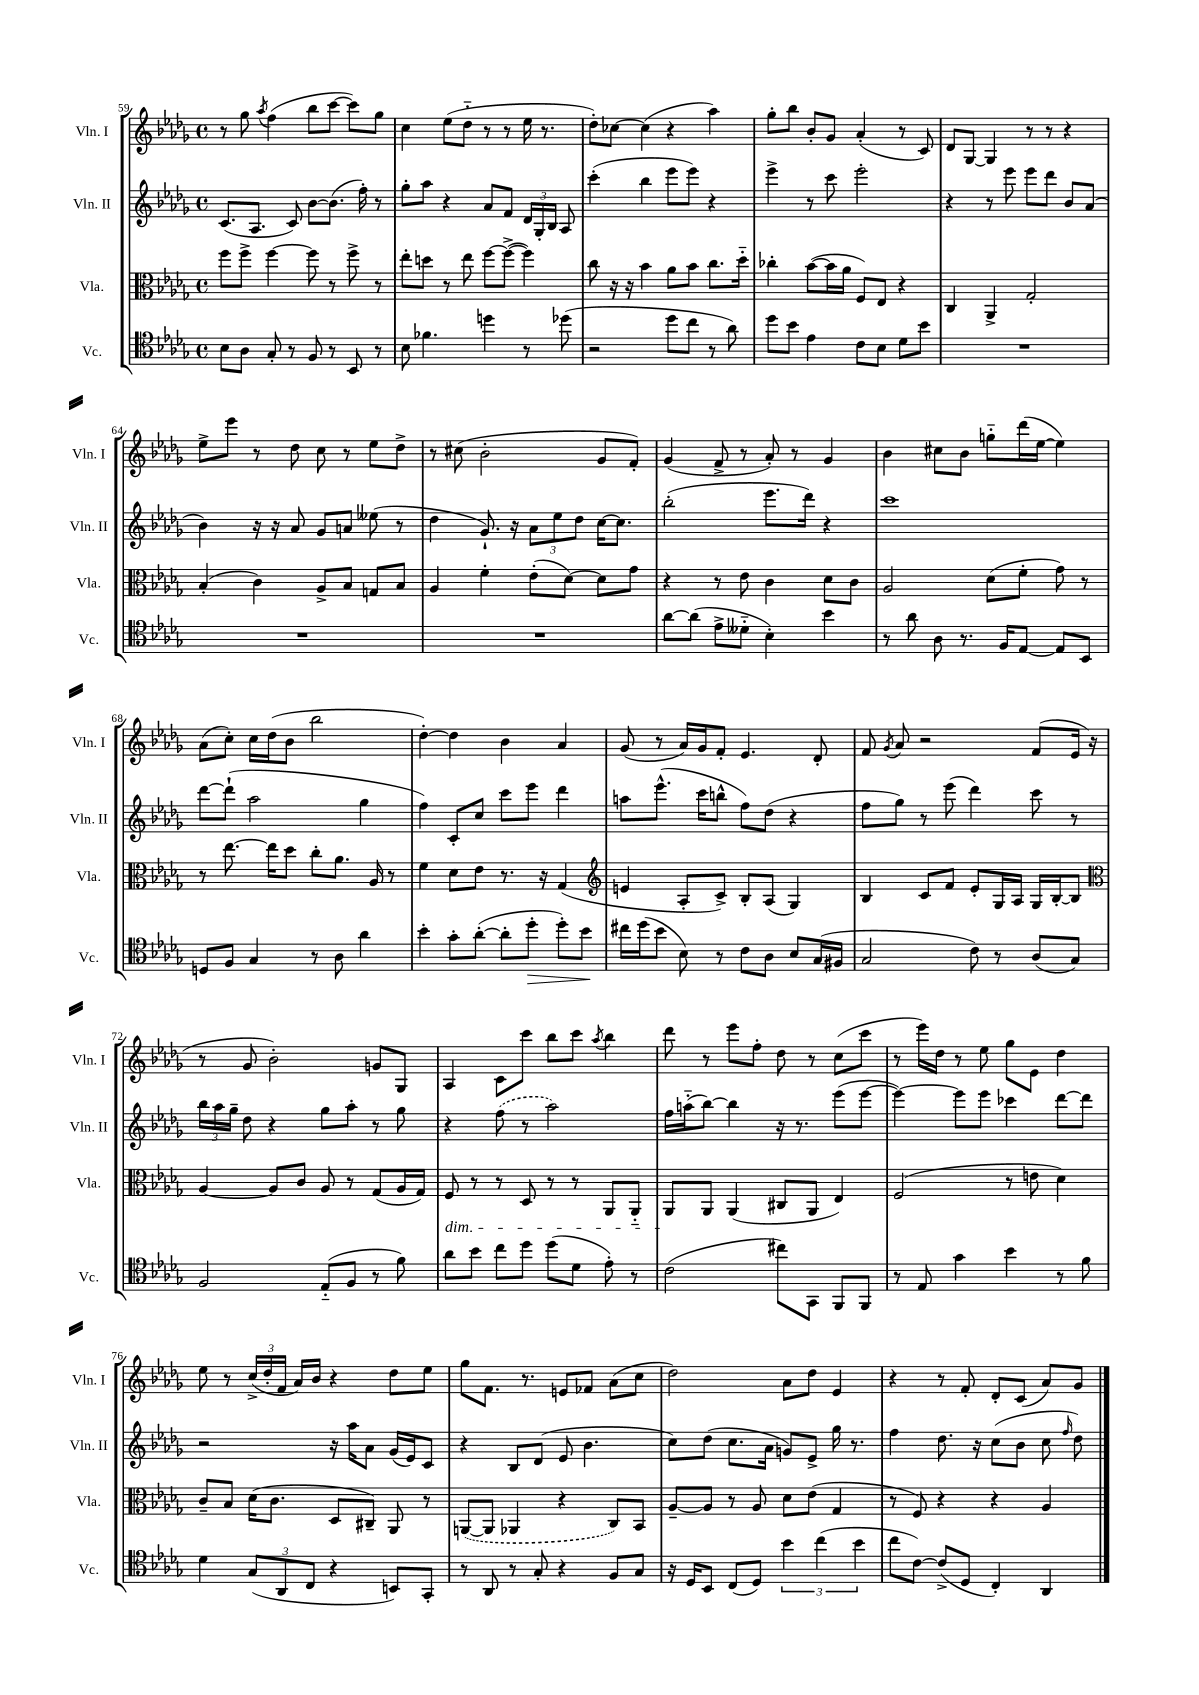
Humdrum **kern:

**kern	**dynam	**kern	**kern	**kern
*part4	*part4	*part3	*part2	*part1
*staff4	*staff4	*staff3	*staff2	*staff1
*I"Vc.	*	*I"Vla.	*I"Vln. II	*I"Vln. I
*I'Vc.	*	*I'Vla.	*I'Vln. II	*I'Vln. I
*clefC4	*	*clefC3	*clefG2	*clefG2
*k[b-e-a-d-g-]	*	*k[b-e-a-d-g-]	*k[b-e-a-d-g-]	*k[b-e-a-d-g-]
*M4/4	*	*M4/4	*M4/4	*M4/4
*met(c)	*	*met(c)	*met(c)	*met(c)
=59	=59	=59	=59	=59
8B-\L	.	8ff\L	(8.c/L	8r
8A-\J	.	8ff^\J	.	8gg-\
.	.	.	8.A-/J	.
.	.	.	.	8qaa-/
8G-'/	.	[4ff\	.	(4ff\
8r	.	.	8c/)	.
8F/	.	8ff\]	[8b-\L	8bb-\L
8r	.	8r	(8.b-\J]	[8ccc\J
8BB-/	.	8ff^\	.	8ccc\L])
.	.	.	16ff'\)	.
8r	.	8r	8r	8gg-\J
=60	=60	=60	=60	=60
8B-\	.	8ee-'\L	8gg-'\L	4cc\
4.f-X\	.	8ddn\J	8aa-\J	.
.	.	8r	4r	(8ee-\L
.	.	8ee-\	.	8dd-\J
4ddn\	.	[8ff\L	8a-/L	8r
.	.	(8ff^\J_	8f/J	8r
8r	.	4ff\])	24d-/LL	16ee-\
.	.	.	24G-'/	.
.	.	.	.	8.r
.	.	.	24B-/JJ	.
(8dd-X\	.	.	8A-/	.
=61	=61	=61	=61	=61
2r	.	8cc\	(4ccc'\	8dd-'\L)
.	.	16r	.	[8cc-X\J
.	.	16r	.	.
.	.	4b-\	4bb-\	(4cc-\]
8dd-\L	.	8a-\L	8eee-\L	4r
8cc\J	.	8b-\J	8eee-\J)	.
8r	.	8.cc\L	4r	4aa-\)
8a-\)	.	.	.	.
.	.	16dd-\Jk	.	.
=62	=62	=62	=62	=62
8dd-\L	.	4cc-X'\	4eee-^\	8gg-'\L
8b-\J	.	.	.	8bb-\J
4e-\	.	([8b-\L	8r	8b-'/L
.	.	16b-\L]	8ccc\	8g-/J
.	.	16a-\JJ	.	.
8c\L	.	8F/L)	2eee-'\	(4a-'/
8B-\J	.	8E-/J	.	.
8d-\L	.	4r	.	8r
8b-\J	.	.	.	8c/)
=63	=63	=63	=63	=63
1r	.	4C/	4r	8d-/L
.	.	.	.	[8G-/J
.	.	4AA-^/	8r	4G-/]
.	.	.	8eee-\	.
.	.	2G-'/	8eee-\L	8r
.	.	.	8ddd-\J	8r
.	.	.	8b-/L	4r
.	.	.	(8a-/J	.
!!LO:LB:g=z
=64	=64	=64	=64	=64
1r	.	(4B-'/	4b-\)	8ee-^\L
.	.	.	.	8eee-\J
.	.	4c\)	16r	8r
.	.	.	16r	.
.	.	.	8a-/	8dd-\
.	.	8A-^/L	8g-/L	8cc\
.	.	8B-/J	8an/J	8r
.	.	8Gn/L	(8ee--X\	8ee-\L
.	.	8B-/J	8r	8dd-^\J
=65	=65	=65	=65	=65
1r	.	4A-/	4dd-\	8r
.	.	.	.	(8cc#X\
.	.	4f'\	8.g-`/)	2b-'\
.	.	.	16r	.
.	.	(8e-'\L	12a-\L	.
.	.	.	12ee-\	.
.	.	[8d-\J)	.	.
.	.	.	12dd-\J	.
.	.	8d-\L]	[16cc\KL	8g-/L
.	.	.	8.cc\J]	.
.	.	8g-\J	.	8f'/J)
=66	=66	=66	=66	=66
[8a-\L	.	4r	(2bb-'\	(4g-/
(8a-\J]	.	.	.	.
8e-^\L	.	8r	.	8f^/
8d--X\J	.	8e-\	.	8r
4B-'\)	.	4c\	8.eee-\L	8a-'/)
.	.	.	.	8r
.	.	.	16ddd-\Jk)	.
4b-\	.	8d-\L	4r	4g-/
.	.	8c\J	.	.
=67	=67	=67	=67	=67
8r	.	2A-/	1ccc	4b-\
8a-\	.	.	.	.
8A-\	.	.	.	8cc#X\L
8.r	.	.	.	8b-\J
.	.	(8d-\L	.	8ggn\L
16F/KL	.	.	.	.
[8E-/J	.	8f'\J	.	(16ddd-\L
.	.	.	.	[16ee-\JJ
8E-/L]	.	8g-\)	.	4ee-\])
8BB-/J	.	8r	.	.
!!LO:LB:g=z
=68	=68	=68	=68	=68
8Dn/L	.	8r	[8ddd-\L	(8a-\L
8F/J	.	[8.ee-\	(8ddd-`\J]	8cc'\J)
4G-/	.	.	2aa-\	16cc\LL
.	.	16ee-\KL]	.	(16dd-\J
.	.	8dd-\J	.	8b-\J
8r	.	8cc'\L	.	2bb-\
8A-\	.	8.a-\J	.	.
4a-\	.	.	4gg-\	.
.	.	16A-/	.	.
.	.	8r	.	.
=69	=69	=69	=69	=69
4b-'\	.	4f\	4ff\)	[4dd-'\)
8g-'\L	.	8d-\L	8c'/L	4dd-\]
([8a-'\J	.	8e-\J	8cc/J	.
8a-'\L]	.	8.r	8ccc\L	4b-\
!	!LO:HP:b	!	!	!
8dd-'\J	>	.	8eee-\J	.
.	.	16r	.	.
8dd-'\L)	.	(4G-/	4ddd-\	4a-/
8b-\J	.	.	.	.
.	]	.	.	.
=70	=70	=70	=70	=70
*	*	*clefG2	*	*
16cc#X\LL	.	4en/	8aan\L	(8g-/
(16dd-\J	.	.	.	.
8b-\J	.	.	(8.eee-^^\J	8r
8B-\)	.	8A-'/L	.	16a-/LL)
.	.	.	16ccc\KL	16g-/J
8r	.	8c^/J)	8bbn^^\J	8f'/J
8c\L	.	8B-'/L	8ff\L)	4.e-/
8A-\J	.	(8A-/J	(8dd-\J	.
8B-/L	.	4G-/)	4r	.
(16G-/L	.	.	.	8d-'/
16F#X/JJ	.	.	.	.
=71	=71	=71	=71	=71
2G-/	.	4B-/	8ff\L	8f/
.	.	.	.	8qg-/
.	.	.	8gg-\J)	8a-/
.	.	8c/L	8r	2r
.	.	8f/J	(8eee-\	.
8c\)	.	8e-'/L	4ddd-\)	.
8r	.	16G-/L	.	.
.	.	16A-/JJ	.	.
(8A-/L	.	16G-/LL	8ccc\	(8f/L
.	.	[16B-'/J	.	.
8G-/J)	.	8B-/J]	8r	16e-/Jk
.	.	.	.	16r
!!LO:LB:g=z
=72	=72	=72	=72	=72
*	*	*clefC3	*	*
2F/	.	[4A-/	24bb-\LL	8r
.	.	.	24aa-\	.
.	.	.	24gg-~\JJ	.
.	.	.	8dd-\	8g-/
.	.	8A-/L]	4r	2b-'\)
.	.	8c/J	.	.
(8E-/L	.	8A-/	8gg-\L	.
8F/J	.	8r	8aa-'\J	.
8r	.	(8G-/L	8r	8gn/L
8f\)	.	16A-/L	8gg-\	8G-/J
.	.	16G-/JJ)	.	.
=73	=73	=73	=73	=73
!	!	!LO:TX:b:i:t=dim.	!	!
8a-\L	.	8F/	4r	4A-/
8b-\J	.	8r	.	.
8cc\L	.	8r	(8ff\	8c\L
8dd-\J	.	8D-/	8r	8ccc\J
(8dd-\L	.	8r	2aa-\)	8bb-\L
8d-\J	.	8r	.	8ccc\J
.	.	.	.	8qaa-/
8e-'\)	.	8AA-/L	.	4bb-\
8r	.	8AA-/J	.	.
=74	=74	=74	=74	=74
(2c\	.	8AA-/L	16ff\LL	8ddd-\
.	.	.	(16aan\J	.
.	.	8AA-/J	[8bb-\J)	8r
.	.	(4AA-/	4bb-\]	8eee-\L
.	.	.	.	8ff'\J
8cc#X\L)	.	8C#X/L	16r	8dd-\
.	.	.	8.r	.
8GG-\J	.	8AA-/J	.	8r
8FF/L	.	4E-/)	(8eee-\L	(8cc\L
8FF/J	.	.	[8eee-\J	8ccc\J
=75	=75	=75	=75	=75
8r	.	(2F/	4eee-\_)	8r
8E-/	.	.	.	16eee-\LL)
.	.	.	.	16dd-\JJ
4g-\	.	.	8eee-\L]	8r
.	.	.	8eee-\J	8ee-\
4b-\	.	8r	4ccc-X\	8gg-\L
.	.	8en\	.	8e-\J
8r	.	4d-\)	[8ddd-\L	4dd-\
8f\	.	.	8ddd-\J]	.
!!LO:LB:g=z
=76	=76	=76	=76	=76
4d-\	.	8c~/L	2r	8ee-\
.	.	8B-/J	.	8r
(12G-/L	.	(16d-\KL	.	(24cc^/LL
.	.	.	.	24dd-'/
.	.	8.c\J	.	.
12AA-/	.	.	.	24f/JJ
.	.	.	.	16a-/LL)
12C/J	.	.	.	.
.	.	.	.	16b-/JJ
4r	.	8D-/L	16r	4r
.	.	.	16aa-\KL	.
.	.	8C#X~/J)	8a-\J	.
8BBn/L)	.	8AA-/	(16g-/LL	8dd-\L
.	.	.	16e-/J)	.
8GG-'/J	.	8r	8c/J	8ee-\J
=77	=77	=77	=77	=77
8r	.	([8AAn/L	4r	8gg-\L
8AA-/	.	8AA/J]	.	8.f\J
8r	.	4AA-X/	8B-/L	.
.	.	.	.	8.r
8G-'/	.	.	(8d-/J	.
4r	.	4r	8e-/	8en/L
.	.	.	4.b-\	8f-X/J
8F/L	.	8C/L)	.	(8a-\L
8G-/J	.	8BB-/J	.	8cc\J
=78	=78	=78	=78	=78
16r	.	[8A-~/L	8cc\L)	2dd-\)
16D-/KL	.	.	.	.
8BB-/J	.	8A-/J]	(8dd-\J	.
(8C/L	.	8r	8.cc\L	.
8D-/J)	.	8A-/	.	.
.	.	.	16a-\Jk	.
6b-\	.	8d-\L	8gn/L)	8a-\L
.	.	(8e-\J	8e-^/J	8dd-\J
(6cc\	.	.	.	.
.	.	4G-/	16gg-\	4e-/
.	.	.	8.r	.
6b-\	.	.	.	.
=79	=79	=79	=79	=79
8cc\L	.	8r	4ff\	4r
[8c\J)	.	8F/)	.	.
(8c^/L]	.	4r	8.dd-\	8r
8D-/J	.	.	.	8f'/
.	.	.	16r	.
4C'/)	.	4r	(8cc\L	8d-'/L
.	.	.	8b-\J	(8c/J
4AA-/	.	4A-/	8cc\	8a-/L)
.	.	.	16qqff/	.
.	.	.	8dd-\)	8g-/J
==	==	==	==	==
*-	*-	*-	*-	*-
